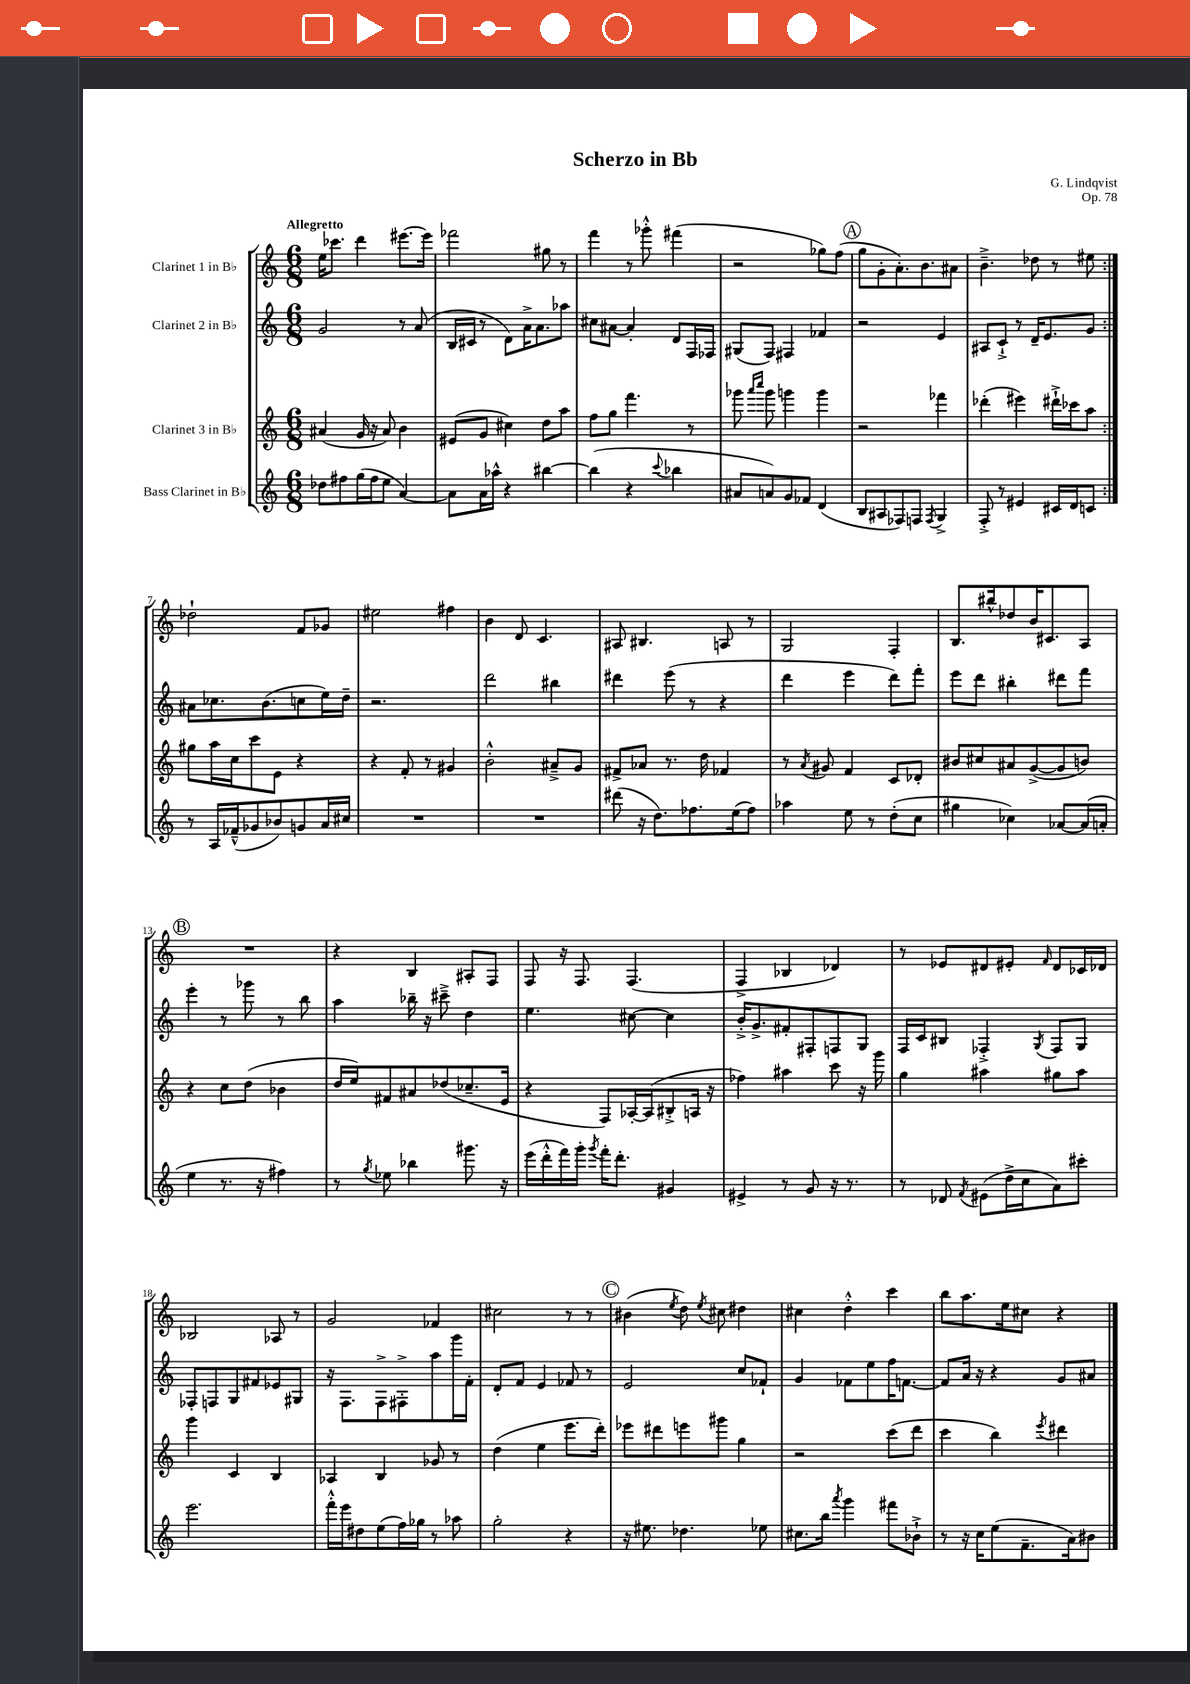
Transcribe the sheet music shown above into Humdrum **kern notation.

**kern	**kern	**kern	**kern
*staff4	*staff3	*staff2	*staff1
*clefG2	*clefG2	*clefG2	*clefG2
*k[]	*k[]	*k[]	*k[]
*M6/8	*M6/8	*M6/8	*M6/8
8dd-	(4a#	2g	16ee
.	.	.	8.ccc-
8ff#	.	.	.
(16gg	16g	.	4ddd
16ff#	16r	.	.
8ee	8a#)	.	.
[4a)	4b	8r	[8.eee#
.	.	(8a	.
.	.	.	16eee#]
=	=	=	=
8a]	(8e#	16B	2fff-
.	.	16c#	.
16a	8g	8r	.
16aa-^^	.	.	.
4r	4cc#)	8d)	.
.	.	16a^	.
.	.	8.a	.
[4bb#	8dd	.	8gg#
.	8aa	8aa-	8r
=	=	=	=
(4bb#]	8ff	8cc#	4fff
.	8gg	[8a#	.
4r	4.fff	4a#']	8r
.	.	.	8ggg-'^^
8qqccc	.	.	.
4bb-	.	8d	(4fff#
.	8r	16F	.
.	.	16F-	.
=	=	=	=
8a#	8ggg-	(8G#	2r
.	16qqaaa	.	.
.	16qqcccc	.	.
8a)	8ggg-	8F)	.
8g	4ggg	4F#	.
8f-	.	.	.
(4d	4ggg	4f-	8gg-)
.	.	.	(8ff
=	=	=	=
8B	2r	2r	8gg
8A#	.	.	8g'
8F-)	.	.	8.a')
8F	.	.	.
.	.	.	8.b
8qF	.	.	.
4G^	4fff-	4e	.
.	.	.	8a#
=	=	=	=
8F'^	(4ddd-'	8A#	4.b~^
8r	.	8c`^	.
4e#	4eee#)	8r	.
.	.	16d~	8dd-
.	.	8.e	.
16c#	16ddd#`^	.	8r
16d	16ccc-	.	.
8c	8aa	8g	8ee#
=:|!	=:|!	=:|!	=:|!
8r	8gg#	8a#	2dd-`
16A	16aa	8.cc-	.
(16f-~^^	16cc	.	.
8g-	8ccc	.	.
.	.	(8.b	.
8b-)	8e	.	.
8g	4r	8cc	8f
16a	.	16ee)	8g-
16cc#	.	16dd~	.
=	=	=	=
2.r	4r	2.r	2ee#
.	8f'	.	.
.	8r	.	.
.	4g#	.	4ff#
=	=	=	=
2.r	2b'^^	2ddd	4b
.	.	.	8d
.	.	.	4.c
.	8a#~^	4bb#	.
.	8g	.	.
=	=	=	=
(8ddd#	8f#^	4ddd#	8A#
16r	8a-	.	4.B#
8.dd)	.	.	.
.	8.r	(8eee	.
8.ff-	.	8r	.
.	16dd	.	.
.	4f-	4r	8A
(16ee	.	.	.
8ff-)	.	.	8r
=	=	=	=
4aa-	8r	4ddd	2G
.	8qa	.	.
.	8g#	.	.
8ee	4f	4eee	.
8r	.	.	.
(8dd'	8c	8ddd)	4F'
8cc	8d-'	8fff'	.
=	=	=	=
4gg#	8b#	8eee	8.B
.	8cc#	8ddd	.
.	.	.	16bb#^^
4cc-)	8a#	4bb#'	8dd-
.	([8g^	.	16b
.	.	.	8.c#
[8a-	8g]	8ddd#	.
(16a-]	8b)	8fff	8A
16a'	.	.	.
=	=	=	=
4ee	4r	4eee'	2.r
8.r	8cc	8r	.
.	(8dd	8ggg-	.
16r	.	.	.
4ff#)	4b-	8r	.
.	.	8bb	.
=	=	=	=
8r	16dd	4aa	4r
.	16ee)	.	.
8qgg	.	.	.
8ee-	8f#	.	.
4bb-	8a#	16bb-~	4B
.	.	16r	.
.	(8dd-	8ccc#~^	.
8.ggg#	8.cc-~	4dd	8A#'
.	.	.	8F
16r	16e	.	.
=	=	=	=
(16eee	4r	4.ee	8F
16ddd'^^	.	.	.
16fff)	.	.	16r
16ggg'	.	.	8.F
8qggg	.	.	.
16fff'	8F)	.	.
8.ddd'	.	.	.
.	[16A-'	[8cc#	(4.F
.	(16A-]	.	.
4g#	8B#'^	4cc#]	.
.	16A	.	.
.	16r	.	.
=	=	=	=
4e#^	4ff-)	16b'^	4F^
.	.	8.g^	.
8r	4aa#	8f#'	4B-
8g	.	8F#'	.
16r	8ccc	8F	4d-)
8.r	.	.	.
.	16r	8G	.
.	16ggg	.	.
=	=	=	=
8r	4gg	16F	8r
.	.	16c	.
8d-	.	8B#	8e-
8qf	.	.	.
(8e#	4aa#	4F-'^	8d#
16dd^	.	.	8e#'
16cc	.	.	.
.	.	8qG	16qqf
8a)	8gg#	8F-	8d#
8ccc#'	8aa#	8G	16c-
.	.	.	16d-
=	=	=	=
2.eee	4ggg	8F-'	2B-
.	.	8F	.
.	4c	8G	.
.	.	8f#	.
.	4B	8e-	8A-
.	.	8G#	8r
=	=	=	=
16fff'^^	4A-	16r	2g
16eee	.	8.F	.
8dd#	.	.	.
(8ee	4B	8F^	.
16ff)	.	8F#'^	.
16gg-	.	.	.
8r	8g-	8aa	4f-
8aa-	8r	16ggg	.
.	.	16f'	.
=	=	=	=
2gg'	(4dd	8d'	2cc#
.	.	8f	.
.	4ee	4e	.
4r	8.eee	8f-	8r
.	.	8r	8r
.	16ddd')	.	.
=	=	=	=
16r	8eee-	2e	(4b#
8.ee#	.	.	.
.	8ddd#	.	.
.	.	.	8qee
4.dd-	8eee	.	8dd)
.	.	.	8qee
.	8ggg#	.	8cc#
.	4gg	8cc	4dd#
8ee-	.	8f-`	.
=	=	=	=
8.cc#	2r	4g	4cc#
16bb	.	.	.
8qaaa	.	.	.
4ggg	.	8f-	4dd'^^
.	.	8ee	.
8fff#	(8ccc	16ff	4ccc
.	.	[8.f	.
8b-`^	8ddd	.	.
=	=	=	=
8r	4ccc	8f]	8bb
16r	.	16a	8.aa
16cc	.	16r	.
(8ee	4bb)	4r	.
.	.	.	16ee
8.f~	.	.	8cc#
.	8qeee	.	.
.	4ddd#	8g	4r
16a)	.	.	.
8b#	.	8a#	.
==	==	==	==
*-	*-	*-	*-
